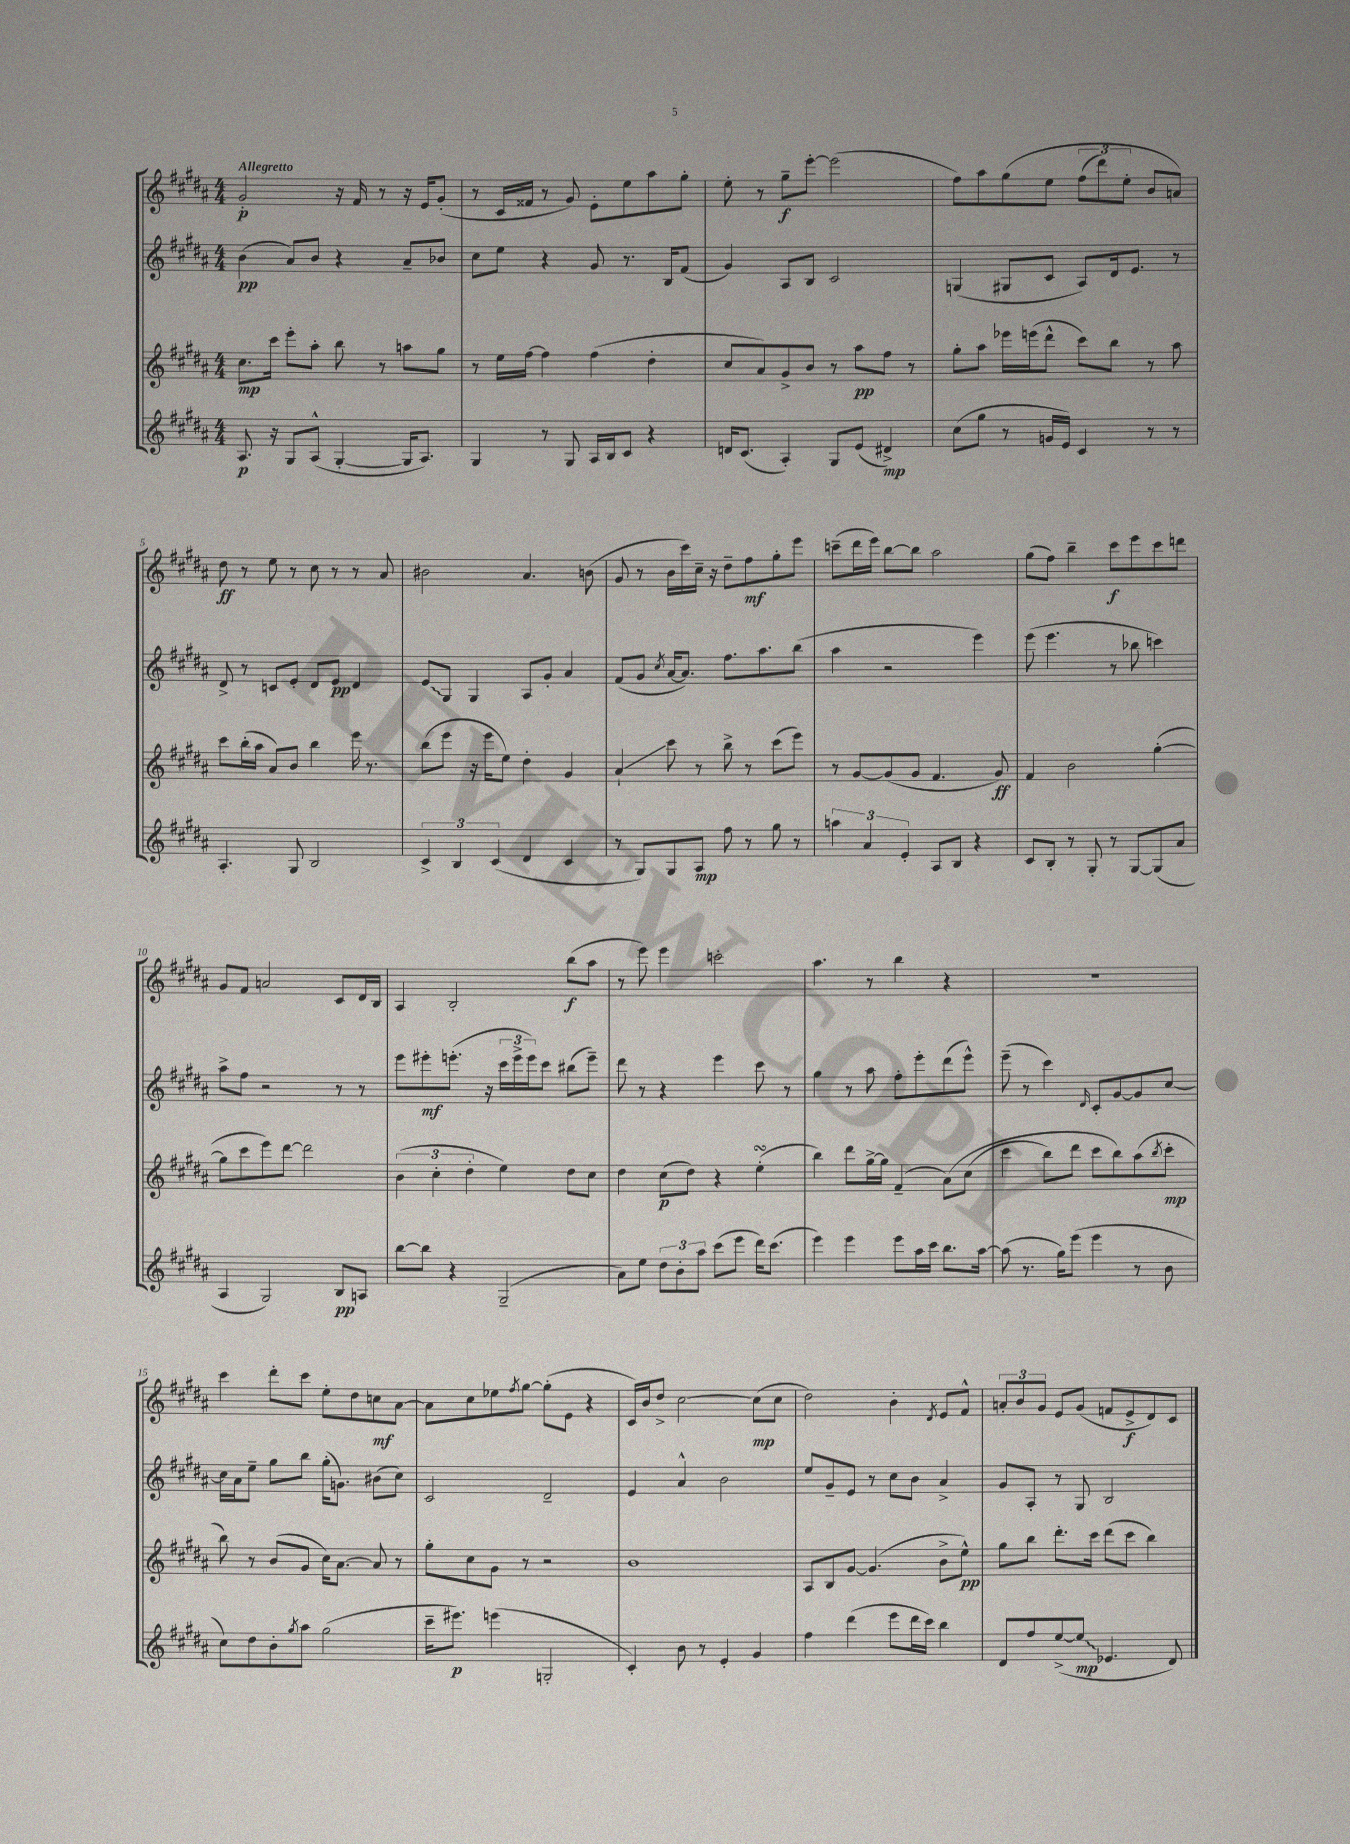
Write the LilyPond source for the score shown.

<<
\new StaffGroup <<
\new Staff = "s0" {
    \clef treble \key b \major \numericTimeSignature \time 4/4 \tempo "Allegretto"
    gis'2-.\p r16 fis'16 r8 r16 e'16 gis'8-.( |
    r8 cis'16 fisis'16 r8 gis'8) e'8-. e''8 ais''8 gis''8-. |
    e''8-. r8 gis''8--\f e'''8~-. e'''2( |
    fis''8) ais''8 gis''8\( e''8 \tuplet 3/2 { fis''8( dis'''8) e''8-. } b'8 a'8\) |
    dis''8\ff r8 e''8 r8 cis''8 r8 r8 ais'8 |
    bis'2 ais'4. b'8( |
    gis'8 r8 b'16 cis'''16) cis''16-- r16 dis''8-- fis''8\mf gis''8-. e'''8 |
    c'''8--( dis'''16 e'''16) b''8~ b''8 ais''2 |
    gis''8( fis''8) b''4-- cis'''8\f e'''8 cis'''8 d'''8 |
    gis'8 fis'8 a'2 cis'8 dis'16 b16 |
    ais4 b2-. b''8\f( ais''8 |
    r8 e'''8) e'''4 c'''2-. |
    ais''4. r8 b''4 r4 |
    R1 |
    cis'''4 dis'''8-. cis'''8 e''8-. dis''8 c''8\mf ais'8~ |
    ais'8 cis''8 ees''8 \acciaccatura { fis''8 } gis''8~ gis''8-.( e'8 r4 |
    cis'16) b'16 dis''8-> cis''2~ cis''8\mp( cis''8 |
    dis''2) b'4-. \acciaccatura { dis'8 } e'8 fis'8-^ |
    \tuplet 3/2 { a'8-. b'8 gis'8 } e'8 gis'8( f'8 e'8->\f dis'8) cis'8 \bar "|." |
}
\new Staff = "s1" {
    \clef treble \key b \major \numericTimeSignature \time 4/4
    b'4\pp( ais'8) b'8 r4 ais'8-- bes'8 |
    cis''8 e''8 r4 gis'8 r8. b16 fis'8( |
    gis'4) ais8 b8 cis'2 |
    g4( gis8 cis'8 ais8) dis'16 e'8. r8 |
    dis'8-> r8 c'8 e'8-. dis'8 e'8\pp dis'4 |
    \once \override Glissando.style = #'zigzag e'8\glissando gis8 gis4 ais8 gis'8-. ais'4 |
    fis'8( gis'8 \acciaccatura { cis''8 } ais'16~ ais'8.) fis''8. ais''8. b''8( |
    ais''4 r2 e'''4) |
    e'''8( e'''4. r8 bes''8 c'''4) |
    ais''8-> fis''8 r2 r8 r8 |
    e'''8 eis'''8-.\mf e'''8.-.( r16 \tuplet 3/2 { cis'''16 e'''16-> e'''16) } cis'''8 bis''8( e'''8--) |
    dis'''8 r8 r4 e'''4 cis'''8 r8 |
    gis''4 r8 ais''8 fis''8-. e'''8-. dis'''8( e'''8-^) |
    e'''8--( r8 cis'''4) \grace { dis'16 } cis'8-. gis'8~ gis'8 cis''8~ |
    cis''16 ais'16 e''8-- gis''8 b''8 gis''16-.( g'8.) bis'8( cis''8) |
    cis'2 dis'2-- |
    e'4 ais'4-^ b'2 |
    e''8 gis'8-- e'8 r8 cis''8 b'8 ais'4-> |
    gis'8 ais8-. r8 gis8 b2 \bar "|." |
}
\new Staff = "s2" {
    \clef treble \key b \major \numericTimeSignature \time 4/4
    cis''8.\mp cis'''16 e'''8-. ais''8-. b''8 r8 a''8 gis''8 |
    r8 e''16 fis''16~ fis''4 fis''4( dis''4-. |
    cis''8 ais'8) gis'8-> b'8 r8 ais''8\pp fis''8 r8 |
    gis''8-. ais''8 ees'''16 e'''16( dis'''8-^ cis'''8) b''8 r8 ais''8 |
    cis'''8 b''16-.( ais''16 ais'8) b'8 b''4 e'''16 r8. |
    b''8( e'''8 r16 e'''16 e''8) dis''4-. gis'4 |
    ais'4-!\glissando cis'''8 r8 b''8-> r8 cis'''8( e'''8) |
    r8 gis'8~ gis'8( gis'8 fis'4. gis'8\ff) |
    fis'4 b'2 gis''4~-.( |
    gis''8 cis'''8 e'''8) dis'''8~ dis'''2 |
    \tuplet 3/2 { b'4( cis''4-. dis''4-. } e''4) dis''8 cis''8 |
    dis''4 cis''8\p( dis''8) r4 e''4-.\turn( |
    b''4) dis'''8 gis''16~-> gis''16 fis'4--( ais'8)\( cis''8( |
    cis'''4 b''8) dis'''8 cis'''8 b''8\) ais''8( \acciaccatura { b''8 } cis'''8-.\mp |
    b''8) r8 b'8( gis'8 cis''16) ais'8.~ ais'8 r8 |
    gis''8-. cis''8 gis'8 r8 r2 |
    b'1 |
    ais8 b8 gis'8~ gis'4.( b'8-> e''8-^\pp) |
    gis''8 b''8 dis'''8.-. cis'''16 dis'''8( cis'''8 b''4) \bar "|." |
}
\new Staff = "s3" {
    \clef treble \key b \major \numericTimeSignature \time 4/4
    ais8.\p r16 gis8 ais8-^( gis4~-. gis16 ais8.) |
    gis4 r8 gis8 ais16 b16 cis'8 r4 |
    d'16 cis'8.( ais4-.) gis8 e'8( dis'4->\mp) |
    cis''8( gis''8 r8 g'16 e'16) cis'4 r8 r8 |
    ais4.-. gis8 b2 |
    \tuplet 3/2 { cis'4-> b4 cis'4( } dis'4 cis'4 |
    r8 gis8) gis8 ais8\mp fis''8 r8 gis''8 r8 |
    \tuplet 3/2 { a''4 ais'4 e'4-. } ais8 b8 r4 |
    cis'8 b8-. r8 gis8-. r8 gis8~ gis8( ais'8 |
    ais4 gis2) b8\pp a8 |
    b''8~ b''8 r4 gis2--( |
    ais'8) e''8 \tuplet 3/2 { dis''8 b'8-. ais''8 } cis'''8( e'''8 dis'''16) cis'''8.( |
    e'''4) e'''4 e'''8 ais''16 cis'''16 b''8. ais''16~ |
    ais''8( r8. gis''16) e'''8( e'''4 r8 b'8 |
    cis''8) dis''8 b'8-. \acciaccatura { gis''8 } ais''8 gis''2( |
    cis'''16-- eis'''8.\p) e'''4( g2-. |
    cis'4-.) b'8 r8 e'4-. gis'4 |
    fis''4 dis'''4( e'''8 dis'''16 cis'''16) b''4 |
    dis'8 fis''8 e''8~->( \once \override Glissando.style = #'zigzag e''8\glissando\mp ees'4. dis'8) \bar "|." |
}
>>
>>
